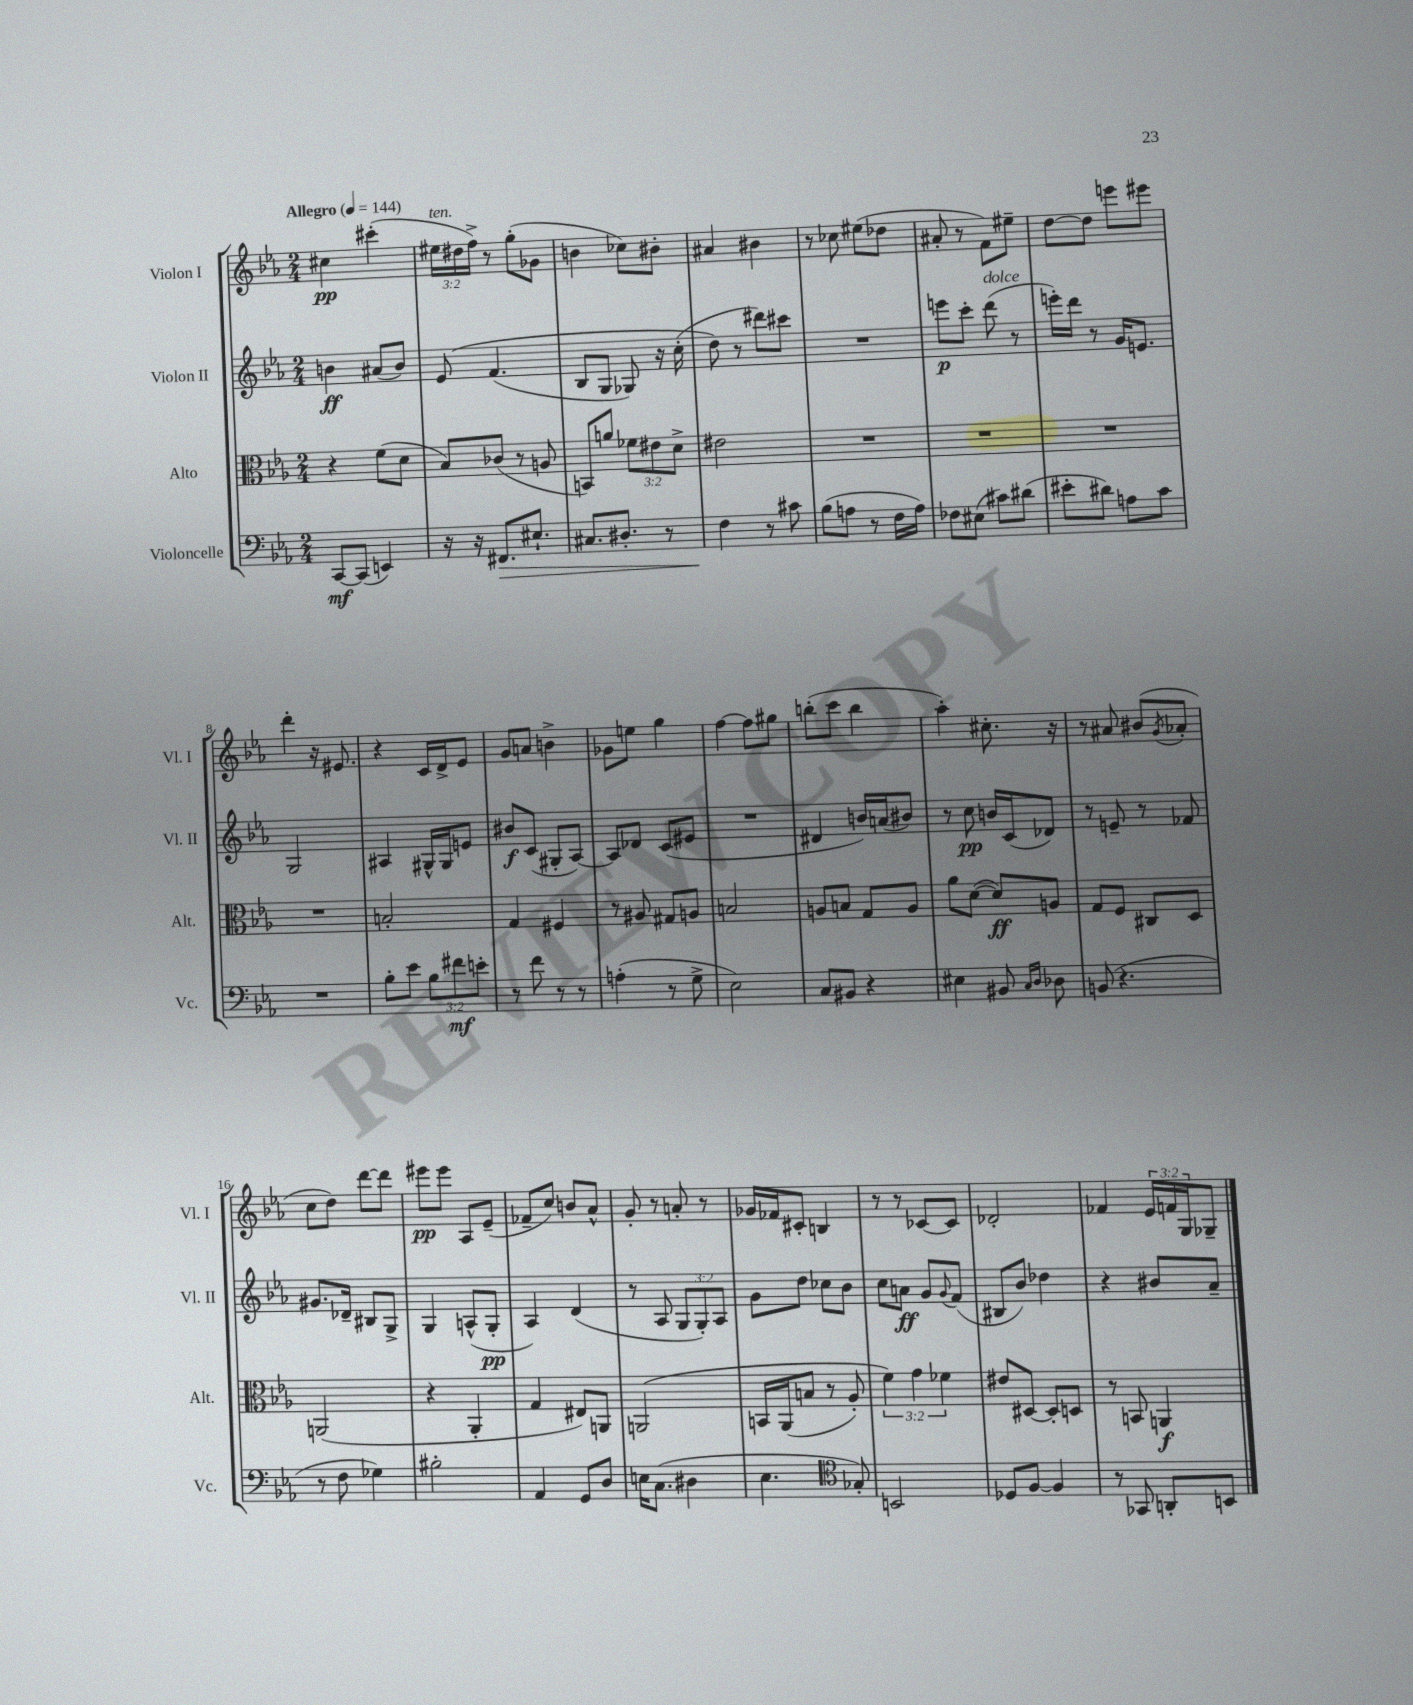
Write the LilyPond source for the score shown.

<<
\new StaffGroup <<
\new Staff = "s0" \with { instrumentName = "Violon I" shortInstrumentName = "Vl. I" } {
    \clef treble \key ees \major \numericTimeSignature \time 2/4 \override Staff.TupletNumber.text = #tuplet-number::calc-fraction-text \tempo "Allegro" 4 = 144
    cis''4\pp cis'''4-.( |
    \tuplet 3/2 { eis''16^\markup { \italic "ten." } dis''16 f''16->) } r8 g''8-.( ges'8 |
    b'4 ces''8) bis'8-. |
    ais'4 bis'4 |
    r8 ces''8 eis''8( des''8 |
    ais'8-. r8 f'8) eis''8-- |
    d''8~ d''8 e'''8 eis'''8 |
    d'''4-. r16 eis'8. |
    r4 c'16 d'16-> ees'8 |
    g'8 a'8 b'4-> |
    ges'8 e''8 g''4 |
    f''4~ f''8 gis''8 |
    b''8-.( c'''8 b''4 |
    aes''4-.) cis''8.-. r16 |
    r8 ais'8 bis'8( \acciaccatura { g'8 } aes'8-. |
    c''8 d''8) d'''8~ d'''8 |
    eis'''8\pp eis'''8 aes8 ees'8--( |
    fes'8-- c''8) b'8 aes'8-^ |
    g'8-. r8 a'8-. r8 |
    ges'16 fes'16 cis'8-. b4 |
    r8 r8 ces'8~ ces'8 |
    des'2-. |
    fes'4 \tuplet 3/2 { ees'16 f'16 g16 } ges8-- \bar "|." |
}
\new Staff = "s1" \with { instrumentName = "Violon II" shortInstrumentName = "Vl. II" } {
    \clef treble \key ees \major \numericTimeSignature \time 2/4 \override Staff.TupletNumber.text = #tuplet-number::calc-fraction-text
    b'4\ff ais'8( b'8) |
    ees'8\( f'4.( |
    bes8 g8 ges8) r16 c''16-.( |
    d''8\) r8 dis'''8) cis'''8 |
    R2 |
    e'''8\p c'''8-. d'''8^\markup { \italic "dolce" }( r8 |
    e'''16-.) d'''16 r8 g'16 e'8. |
    g2 |
    ais4 gis16-^ gis16 e'8 |
    bis'8\f c'8( gis8-. aes8~) |
    aes8 des'8 c'8( eis'8 |
    R2 |
    dis'4 b'16) a'16( bis'8) |
    r8 c''8\pp b'16 c'16( des'8) |
    r8 e'8-- r8 fes'8 |
    gis'8. des'16-- bis8 g8-> |
    g4 a8-^( g8-.\pp |
    aes4) d'4( |
    r8 aes8 \tuplet 3/2 { g8 g8-.) aes8 } |
    g'8 d''8 ces''8 bes'8 |
    c''8 a'8\ff g'8 \appoggiatura { g'8 } f'8( |
    bis8 bes'8) des''4 |
    r4 bis'8 aes'8-- \bar "|." |
}
\new Staff = "s2" \with { instrumentName = "Alto" shortInstrumentName = "Alt." } {
    \clef alto \key ees \major \numericTimeSignature \time 2/4 \override Staff.TupletNumber.text = #tuplet-number::calc-fraction-text
    r4 f'8( d'8 |
    bes8) ces'8( r8 a8 |
    b,8) a'8 \tuplet 3/2 { fes'8 eis'8 d'8-> } |
    eis'2 |
    R2 |
    R2 |
    R2 |
    R2 |
    b2-. |
    g4 fis4 |
    r8 ais8 gis8 a8 |
    b2 |
    a8 b8 g8 a8 |
    aes'8 d'8~( d'8\ff) a8 |
    g8 f8 cis8 d8 |
    a,2( |
    r4 aes,4-. |
    g4 eis8) a,8 |
    a,2\( |
    b,16 aes,16( b8 r8 aes8-.) |
    \tuplet 3/2 { f'4\) g'4 fes'4 } |
    eis'8 dis8~ dis8-. d8 |
    r8 b,8 a,4\f \bar "|." |
}
\new Staff = "s3" \with { instrumentName = "Violoncelle" shortInstrumentName = "Vc." } {
    \clef bass \key ees \major \numericTimeSignature \time 2/4 \override Staff.TupletNumber.text = #tuplet-number::calc-fraction-text
    c,8~\mf c,8( e,4) |
    r16 r16 fis,8.\> eis8.-! |
    cis8. dis8.-. r8 |
    f4\! r8 cis'8 |
    bes8( a8 r8 f16 a16) |
    fes8 eis8( cis'8) dis'8( |
    eis'8-. dis'8) a8 c'8 |
    R2 |
    bes8-. ees'8 \tuplet 3/2 { bes8 fis'8\mf e'8-. } |
    r8 f'8 r8 r8 |
    a4-.( r8 g8-> |
    ees2) |
    c8 bis,8 r4 |
    eis4 bis,8 \grace { c16 d16 } des8 |
    b,8( r4. |
    r8 f8 ges4) |
    bis2-. |
    aes,4 g,8 d8 |
    e16 c8.( dis4 |
    ees4. \clef tenor ges8-.) |
    b,2 |
    des8 f8~ f4 |
    r8 ges,8 a,8-. b,8 \bar "|." |
}
>>
>>
